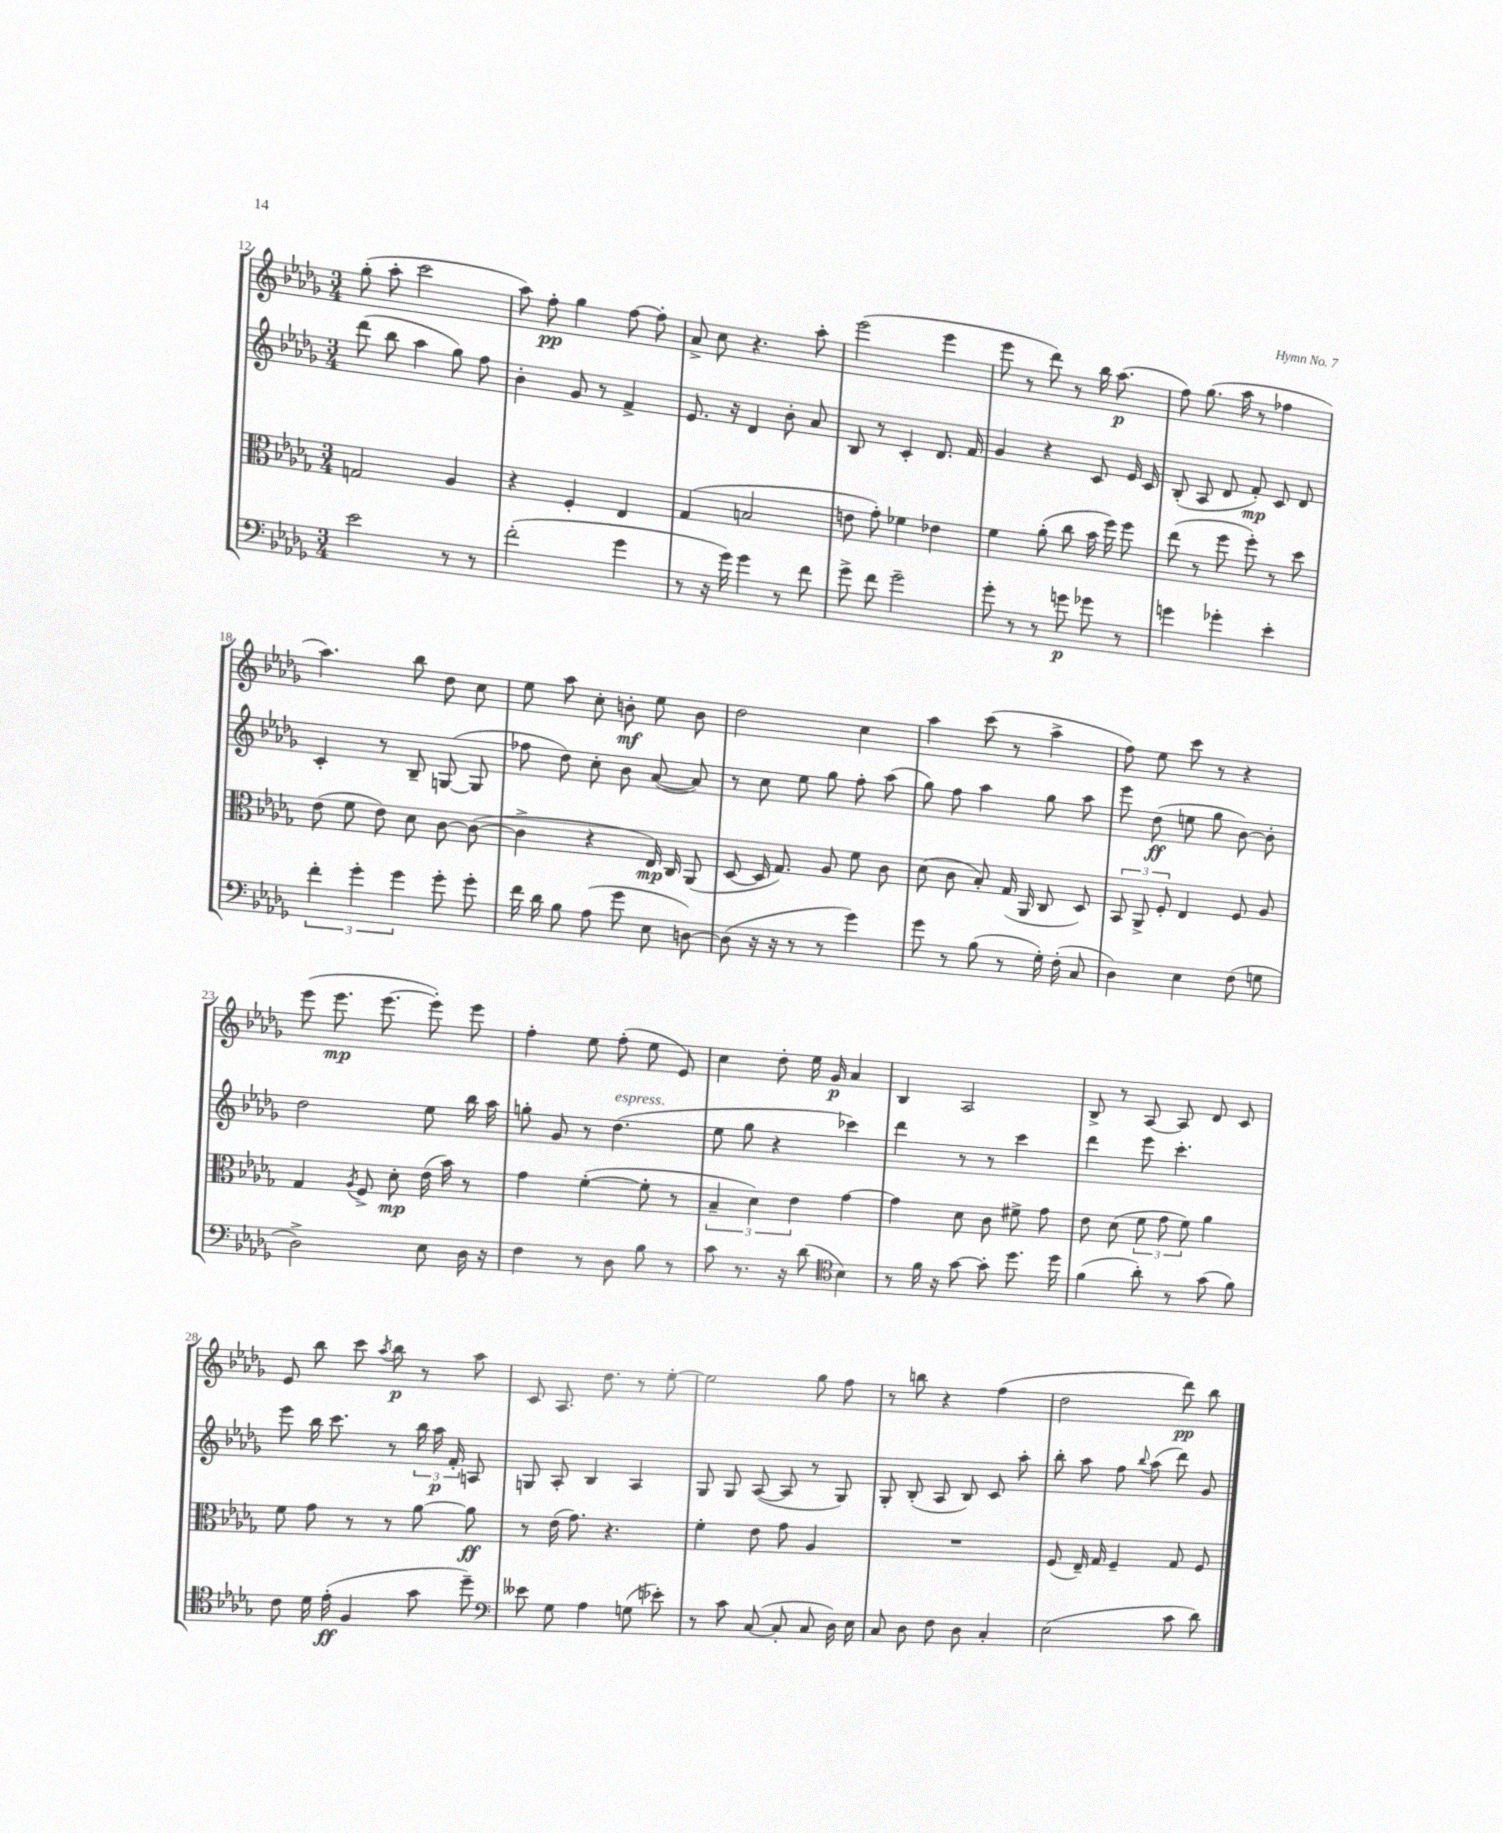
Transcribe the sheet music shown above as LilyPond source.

<<
\new StaffGroup <<
\new Staff = "s0" {
    \clef treble \key des \major \numericTimeSignature \time 3/4
    \autoBeamOff ges''8-.( aes''8-. c'''2 |
    aes''8) f''8-.\pp ges''4 f''8~ f''8-. |
    aes'8-> c''8 r4. aes''8-. |
    ees'''2( ees'''4 |
    ees'''8 r8 des'''8) r8 bes''16 aes''8.\p( |
    f''8) ges''8.( aes''16 r8 fes''4 |
    aes''4.) bes''8 des''8 c''8 |
    ees''8 aes''8 c''8-. b'8-.\mf ees''8 b'8 |
    des''2 c''4 |
    aes''4 c'''8( r8 aes''4-> |
    f''8) ees''8 c'''8 r8 r4 |
    ees'''8( ees'''8.\mp ees'''8.~ ees'''8-.) ees'''8 |
    f''4-. ees''8 f''8-.( ees''8 ees'8) |
    c''4 des''8-. ees''16 ges'16\p aes'4 |
    bes4 aes2 |
    bes8-> r8 aes8~ aes8 des'8 c'8 |
    ees'8 bes''8 c'''8 \acciaccatura { aes''8 } bes''8\p r8 aes''8 |
    c'8 aes8. des''8. r8 ees''8~-. |
    ees''2 ges''8 f''8 |
    r8 b''8 r4 f''4( |
    des''2 des'''8\pp) bes''8 \bar "|." |
}
\new Staff = "s1" {
    \clef treble \key des \major \numericTimeSignature \time 3/4
    \autoBeamOff des'''8( bes''8 aes''4 ges''8) f''8 |
    bes'4-. ges'8 r8 f'4-> |
    ees'8. r16 des'4 bes'8-. aes'8 |
    bes8 r8 c'4-. des'8. f'16 |
    ges'4 r4 c'8 ees'16 c'16 |
    bes8-.( aes8 des'8 f'8-.\mp) c'8 des'8 |
    c'4-. r8 bes8-- g8~( g8 |
    fes''8 des''8) c''8-. bes'8 aes'8~( aes'8) |
    r8 c''8 ees''8 ges''8 f''8-. aes''8( |
    ges''8) f''8 aes''4 ges''8 aes''8 |
    ees'''8 des''8\ff( e''8 ges''8 bes'8~) bes'8-. |
    des''2 ees''8 bes''16 aes''16 |
    g''8-. ges'8 r8 des''4.^\markup { \italic "espress." }( |
    ees''8 ges''8 r4 ces'''4) |
    des'''4 r8 r8 c'''4 |
    des'''4 ees'''8 c'''4.-. |
    ees'''8 bes''16 c'''8. r8 \tuplet 3/2 { bes''16 aes''16\p f'16-. } a8 |
    g8 aes8-. bes4 aes4 |
    ges8 ges8 aes8~( aes8 r8 ges8) |
    ges8-. bes8-.( aes8 bes8) c'8 aes''8-. |
    bes''8-. aes''8 f''8 \appoggiatura { bes''8 } aes''8( des'''8) ges'8 \bar "|." |
}
\new Staff = "s2" {
    \clef alto \key des \major \numericTimeSignature \time 3/4
    \autoBeamOff g2 aes4 |
    r4 f4-. ees4 |
    ges4( b2 |
    e'8 ges'8-.) fes'4 ees'4 |
    f'4 aes'8-.( c''8 bes'16 f''16) f''8 |
    ees''8( r8 f''8 f''8-.) r8 des''8 |
    ees'8( f'8 ees'8) des'8 c'8~ c'8~( |
    c'4-> r4 ees16\mp) c16 aes,8( |
    des8~ des16 ges8.) aes8 f'8 c'8 |
    des'8( c'8 bes8-.) ges16( aes,16 c8 des8) |
    \tuplet 3/2 { bes,8 aes,8-> f8-. } ees4 f8 aes8 |
    ges4 \acciaccatura { aes8 } f8-> des'8-.\mp ees'16( bes'16) r8 |
    ges'4 f'4~-.( f'8-. r8 |
    \tuplet 3/2 { bes4-- des'4) ees'4 } ges'4~ |
    ges'4 des'8 c'8 fis'8-> ges'8 |
    ees'8 des'8( \tuplet 3/2 { f'8 ges'8 f'8) } aes'4 |
    f'8 ges'8 r8 r8 aes'8~ aes'8\ff |
    r8 ees'16( ges'8.) r4. |
    f'4-. ees'8 ges'8 aes4 |
    R2. |
    f8( ees16--) ges16 f4-- ges8 f8 \bar "|." |
}
\new Staff = "s3" {
    \clef bass \key des \major \numericTimeSignature \time 3/4
    \autoBeamOff ees'2 r8 r8 |
    f'2-.( ges'4 |
    r8 r16 ges'16) ges'4 r8 f'8 |
    ges'8-> f'8 ges'2-- |
    ges'8-. r8 r8 g'8\p ges'8 r8 |
    g'4 ges'4-. ees'4-. |
    \tuplet 3/2 { f'4-. ges'4-. ges'4 } ges'8-. ges'8-. |
    f'16 des'16 bes8 aes8( ges'8 ees8 d8~) |
    d8( r16 r16 r8 r8 ges'4) |
    ges'8 r8 bes8( r8 ges16-.) f16-.( c8 |
    des4) ees4 f8( g8 |
    des2->) ees8 des16 r16 |
    f4 r8 des8 bes8 r8 |
    c'8 r8. r16 des'8( \clef tenor bes4) |
    r8 f'16 r16 ges'8~ ges'8-. des''8. des''16 |
    f'4( aes'8-.) r8 ges'8( f'8) |
    c'8 des'16 ees'16-.\ff( f4 ges'8 des''8--) |
    \clef bass eeses'8 ges8 aes4 g8( ees'8-.) |
    r8 c'8 c8~( c8-. c8 des16) ees16 |
    c8 des8 f8 des8 c4-. |
    ees2( c'8 des'8) \bar "|." |
}
>>
>>
\layout { \context { \Score currentBarNumber = #12 } }
